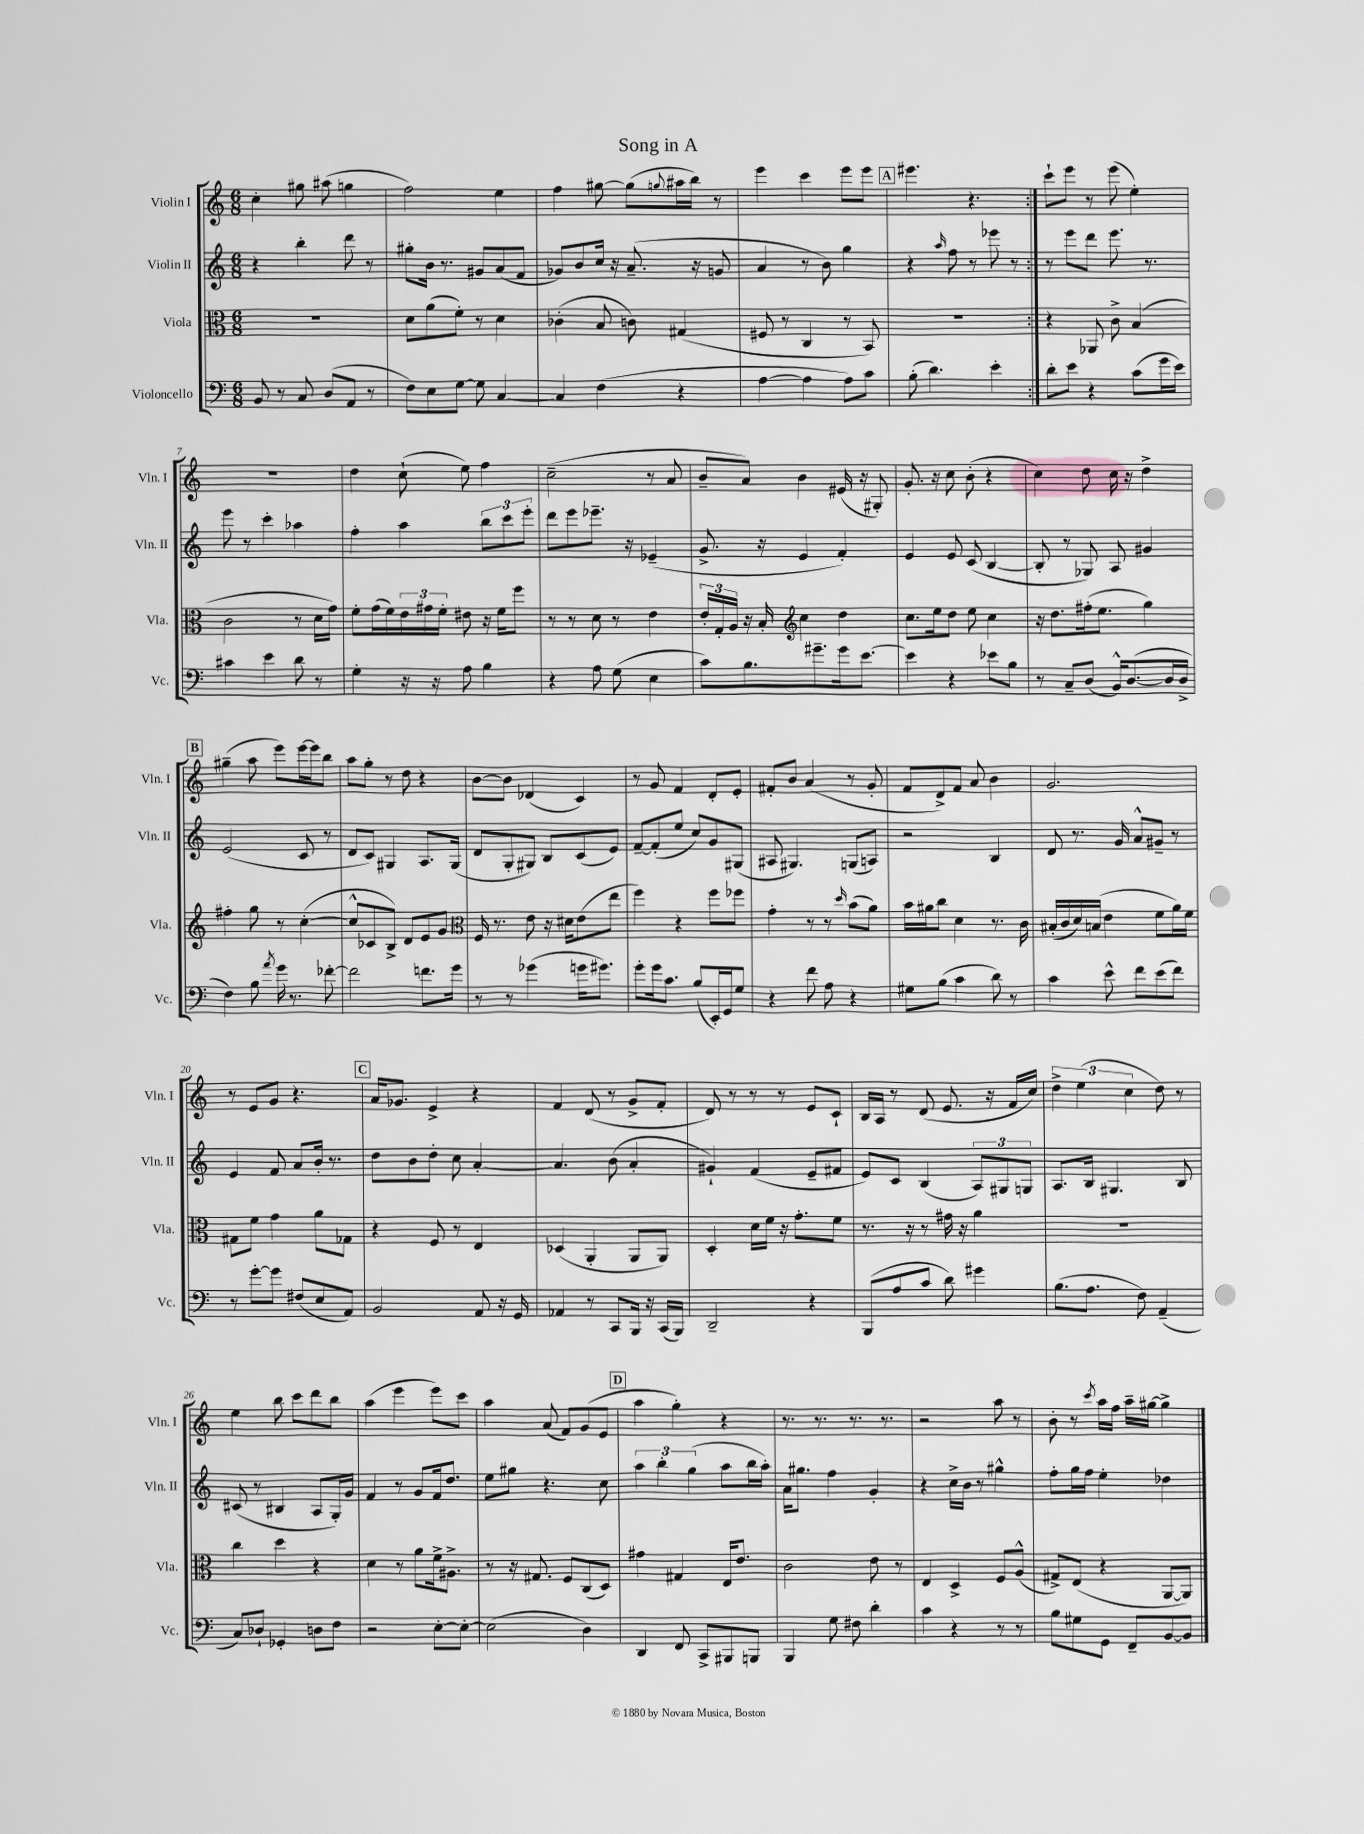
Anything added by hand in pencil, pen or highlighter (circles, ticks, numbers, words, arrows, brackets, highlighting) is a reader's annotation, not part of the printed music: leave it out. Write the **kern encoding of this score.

**kern	**kern	**kern	**kern
*part4	*part3	*part2	*part1
*staff4	*staff3	*staff2	*staff1
*I"Violoncello	*I"Viola	*I"Violin II	*I"Violin I
*I'Vc.	*I'Vla.	*I'Vln. II	*I'Vln. I
*clefF4	*clefC3	*clefG2	*clefG2
*k[]	*k[]	*k[]	*k[]
*M6/8	*M6/8	*M6/8	*M6/8
=1	=1	=1	=1
8BB/	2.r	4r	4cc'\
8r	.	.	.
8C/	.	4bb'\	8gg#X\
(8D/L	.	.	(8aa#X\
8AA/J	.	8ddd\	4ggn\
8r	.	8r	.
=2	=2	=2	=2
8F\L)	8d\L	8gg#X'\L	2ff\)
8E\	(8a\	16b\Jk	.
.	.	8.r	.
[8G\J	8f'\J)	.	.
8G\]	8r	8g#X/L	.
[4C/	4d\	(8a/	4ee\
.	.	8f/J	.
=3	=3	=3	=3
4C/]	(4c-X'\	8g-X/L)	4ff\
.	.	8b/	.
(4F\	8B/	16cc/Jk	[8gg#X\
.	.	16r	.
.	8cn\)	(8.a~/	(8gg#\L]
.	.	.	8qqggn/
4r	(4G#X/	.	16aa#X\L
.	.	16r	16bb\JJ)
.	.	8gn/	8r
=4	=4	=4	=4
[4A\	8F#X/	4a/	4eee\
.	8r	.	.
4A\]	4C/	8r	4ccc\
.	.	8b\)	.
8A\L)	8r	4gg\	8eee\L
8c\J	8BB/)	.	8eee\J
!!LO:REH:place=s1:t=A
=5	=5	=5	=5
(8B'\	2.r	4r	4.eee#X\
4.d\)	.	.	.
.	.	16qqaa/	.
.	.	8ff\	.
.	.	8r	4.r
4e'\	.	8eee-X\	.
.	.	8r	.
=6:|!	=6:|!	=6:|!	=6:|!
8d'\L	4r	8r	8ccc`\L
8e\J	.	8eee\L	8eee\J
4r	8AA-X/	8ddd\J	8r
.	8c^\	8.eee\	(8eee\
(8c\L	(4B/	.	4ee'\)
.	.	8.r	.
16g\L	.	.	.
16e\JJ)	.	.	.
!!LO:LB:g=z
=7	=7	=7	=7
4c#X\	2c\	8eee\	2.r
.	.	8r	.
4e\	.	4ccc'\	.
8d\	8r	4aa-X\	.
8r	16d\LL	.	.
.	16g\JJ)	.	.
=8	=8	=8	=8
4G'\	8f'\L	4ff'\	4dd\
.	(16g\L	.	.
.	16f\)	.	.
16r	24e\	4aa\	(8cc`\
.	24g#X\	.	.
16r	.	.	.
.	24f'\JJ	.	.
8A\	8e#X\	.	8ee\)
4B\	16r	12bb\L	4ff\
.	16f\KL	.	.
.	.	12ccc\	.
.	8ff\J	.	.
.	.	12eee'\J	.
=9	=9	=9	=9
4r	8r	8ddd\L	(2cc~\
.	8r	8eee\	.
8A\	8d\	8.eee-X~\J	.
(8G\	8r	.	.
.	.	16r	.
4E\	4e\	(4e-X~/	8r
.	.	.	8a/
=10	=10	=10	=10
8c\L)	24e'/LL	8.g^/	8b~/L
.	24G'/	.	.
.	24A/JJ	.	.
8.B\	16r	.	8a/J)
.	16B'/	16r	.
*	*clefG2	*	*
.	4cc\	4e/	4b\
8.g#X~\	.	.	.
16g#\k	4dd\	4f'/)	(16e#X/
[8.e\J	.	.	16r
.	.	.	8G#X'/)
=11	=11	=11	=11
4e\]	8.cc\L	4e/	8.g'/
.	16ee\k	.	16r
4r	8dd\J	8e/	8cc\
.	8ee\	(8c/	(8b'\
8e-X\L	4cc\	[4B/	4r
8B\J	.	.	.
=12	=12	=12	=12
8r	16r	8B'/]	4cc\)
.	8.dd\L	.	.
8C~/L	.	8r	.
(8D/J	(16ff#X'\k	8G-X/)	8dd\
.	8.ee\J	.	.
16BB^^/KL)	.	8A/	16cc\
([8.D/	.	.	16r
.	4gg\)	4g#X/	4dd^\
16D/L]	.	.	.
16D^/JJ	.	.	.
!!LO:LB:g=z
!!LO:REH:place=s1:t=B
=13	=13	=13	=13
4F\)	4ff#X'\	(2e/	(4gg#X~\
8B\	8gg\	.	8aa\
8qa/	.	.	.
16g\	8r	.	8eee\L)
8.r	.	.	.
.	([4cc'\	8c/	[16eee\L
.	.	.	16eee\J]
[8f-X'\	.	8r	8bb\J
=14	=14	=14	=14
2f-\]	8cc^^/L]	8d/L	8aa\L
.	8c-X/	8c/J)	8gg'\J
.	8B^/J)	4G#X/	8r
.	8d/L	.	8dd\
8.fn\L	8e/	8.A/L	4r
.	8g/J	.	.
16g\Jk	.	(16G#/Jk	.
=15	=15	=15	=15
*	*clefC3	*	*
8r	16F/	8d/L	[8b\L
.	8.r	.	.
8r	.	8G'/	8b\J]
(4g-X\	8e\	8G#X/J)	(4d-X/
.	16r	8B/L	.
.	16d#X\KL	.	.
16gn\KL	(8e\	(8c/	4c/)
8.g#X\J)	.	.	.
.	8ee\J	8e/J)	.
=16	=16	=16	=16
8g'\L	4ff\)	[8f~/L	8r
16g\k	.	(8f'/]	8g/
8.c\J	.	.	.
.	4r	8ee/J	4f/
(8B/L	.	8cc/L)	.
16EE'/L)	8ff\L	8g/	8d'/L
16GG/J	.	.	.
8G/J	8ff-X\J	(8G#X/J	8e'/J
=17	=17	=17	=17
4r	4g'\	8A#X/	8f#X'/L
.	.	4.G#X/)	8b/J
8f\	8r	.	(4a/
8A\	8r	.	.
.	16qqdd/	.	.
4r	(8b\L	(8Gn/L	8r
.	8a\J)	8An/J)	8g'/
=18	=18	=18	=18
8G#X\L	16b\LL	2r	8f/L
.	16a#X\J	.	.
(8B\J	8cc\J	.	8d^/)
4c\	4d\	.	8f/J
.	.	.	8a/
8d\)	8.r	4B/	4b\
8r	.	.	.
.	16c\	.	.
=19	=19	=19	=19
4c\	(16B#X'/LL	8d/	2.g/
.	16c/	.	.
.	16d/)	8.r	.
.	(16Bn/JJ	.	.
8e^^\	4e\	.	.
.	.	16g/	.
8f\L	.	8a^^/L	.
(8e\	8f\L	8g#X~/J	.
8f\J)	16a\L)	8r	.
.	16f\JJ	.	.
!!LO:LB:g=z
=20	=20	=20	=20
8r	8G#X\L	4e/	8r
[8g'\L	8f\J	.	8e/L
8g\J]	4g\	8f/	8g/J
(8F#X/L	.	8a/L	4.r
8E/	8a\L	16b'/Jk	.
.	.	8.r	.
8AA/J)	8G-X\J	.	.
!!LO:REH:place=s1:t=C
=21	=21	=21	=21
2BB/	4r	8dd\L	16a/KL
.	.	.	8.g-X/J
.	.	8b\	.
.	8F/	8dd'\J	4e^/
.	8r	8cc\	.
8AA/	4E/	[4a'/	4r
16r	.	.	.
16GG/	.	.	.
=22	=22	=22	=22
4AA-X/	(4D-X/	4.a/]	4f/
8r	4AA'/	.	(8d/
8CC/L	.	(8b\	8r
16BBB/Jk	8AA/L	4a'/	8g^/L
16r	.	.	.
(16CC/LL	8AA/J)	.	8f'/J
16BBB/JJ)	.	.	.
=23	=23	=23	=23
2DD~/	4D'/	4g#X`/)	8d/)
.	.	.	8r
.	16d\LL	(4f/	8r
.	16f\JJ	.	.
.	16r	.	8r
.	8.g'\L	.	.
4r	.	8e~/L	8e/L
.	8f\J	8f#X/J	8c`/J
=24	=24	=24	=24
(8BBB/L	8.r	8e/L)	16B/LL
.	.	.	16A/JJ
8A/	.	8c/J	8r
.	16r	.	.
8c/J	8r	(4B/	(8d/
8d\)	16g#X\	.	8.e/
.	16r	.	.
4g#X\	4a\	12A/L)	.
.	.	.	16r
.	.	12G#X/	.
.	.	.	16f/LL
.	.	12Gn/J	.
.	.	.	16cc/JJ)
=25	=25	=25	=25
(8.B\L	2.r	8.A/L	6dd^\
.	.	.	(6ee\
8.A\J	.	16B/Jk	.
.	.	4.G#X/	.
.	.	.	6cc\
8F\)	.	.	.
(4AA~/	.	.	8dd\)
.	.	8B/	8r
!!LO:LB:g=z
=26	=26	=26	=26
8C/L)	4cc\	(8c#X/	4ee\
8D-X`/J	.	8r	.
4GG-X'/	4dd\	4B#X/	8bb\
.	.	.	8ccc\L
8Dn\L	4r	8A/L	8ddd\
8F\J	.	16G'/L)	8bb\J
.	.	16g/JJ	.
=27	=27	=27	=27
2r	4d\	4f/	(4aa\
.	8r	8r	4eee\
.	8a\L	8g/L	.
[8E'\L	16f^\k	16f/k	8eee\L)
.	8.A#X^\J	8.dd/J	.
8E'\J_	.	.	8ccc\J
=28	=28	=28	=28
(2E\]	8r	8ee\L	4aa\
.	16r	8gg#X\J	.
.	8.G#X/	.	.
.	.	4.r	(8a/
.	8F/L	.	8f/L)
4D\)	(8C/	.	(8g/
.	8D/J)	8cc\	8e/J
!!LO:REH:place=s1:t=D
=29	=29	=29	=29
4DD/	4g#X\	6aa\	4aa\
.	.	6bb'\	.
8FF/	4G#X/	.	4gg'\)
.	.	(6gg\	.
8CC^/L	.	.	.
8BBB#X/	16E/KL	8aa\L	4r
.	8.e/J	.	.
8BBBn/J	.	16bb\L	.
.	.	16aa'\JJ)	.
=30	=30	=30	=30
4BBB/	2c\	16a\KL	8.r
.	.	8.gg#X\J	.
.	.	.	8.r
8G\	.	4ff\	.
8F#X\	.	.	8.r
4d'\	8e\	4g'/	.
.	.	.	8.r
.	8r	.	.
=31	=31	=31	=31
4c\	4E/	4r	2r
4r	4D^/	16cc^\LL	.
.	.	16b\JJ	.
.	.	8r	.
8r	8F/L	4gg#X^^\	8aa\
8r	(8A^^/J	.	8r
=32	=32	=32	=32
8B\L	8G#X^/L)	8ff'\L	8b'\
8G#X\	(8E/J	16gg\L	8r
.	.	16ff\JJ	.
.	.	.	8qccc/
8GG\J	4r	4ee'\	16aa\LL
.	.	.	16ff\JJ
8FF~/L	.	.	16aa~\LL
.	.	.	[16gg#X\JJ
[8BB/	[8AA/L	4dd-X\	4gg#^\]
8BB/J]	8AA/J])	.	.
==	==	==	==
*-	*-	*-	*-
